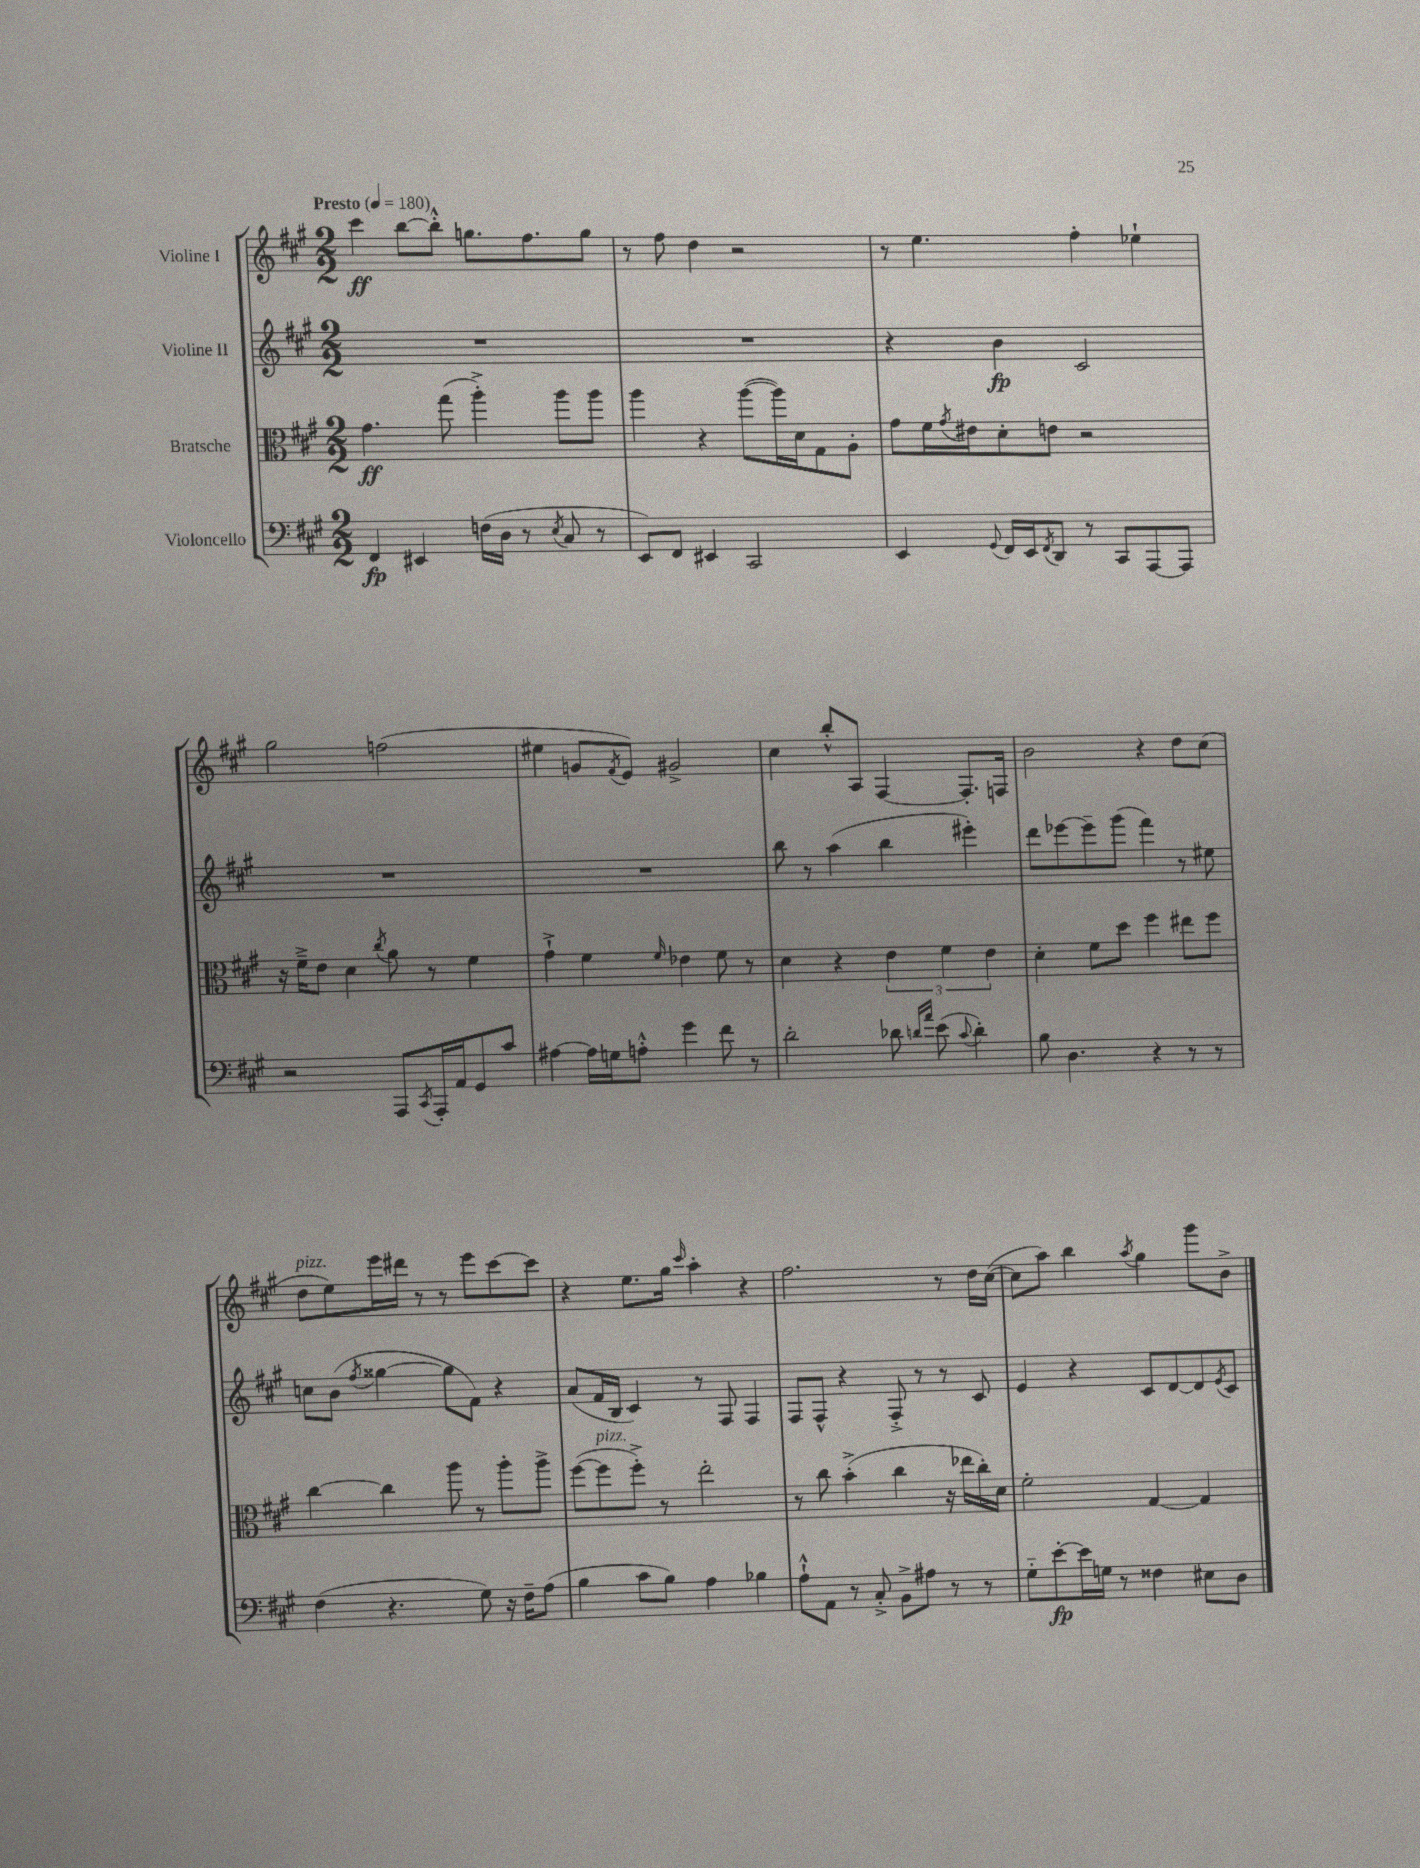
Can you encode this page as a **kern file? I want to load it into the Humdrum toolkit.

**kern	**kern	**kern	**kern
*staff4	*staff3	*staff2	*staff1
*clefF4	*clefC3	*clefG2	*clefG2
*k[f#c#g#]	*k[f#c#g#]	*k[f#c#g#]	*k[f#c#g#]
*M2/2	*M2/2	*M2/2	*M2/2
*MM180	*MM180	*MM180	*MM180
4FF#	4.g#	1r	4ccc#
4EE#	.	.	[8bb
.	(8gg#	.	8bb'^^]
(16F	4aa'^)	.	8.gg
16D	.	.	.
8r	.	.	.
.	.	.	8.ff#
8qE	.	.	.
8C#	8aa	.	.
8r	8aa	.	8gg
=	=	=	=
8EE)	4aa	1r	8r
8FF#	.	.	8ff#
4EE#	4r	.	4dd
2CC#	([8aa	.	2r
.	16aa])	.	.
.	16d	.	.
.	8G#	.	.
.	8A'	.	.
=	=	=	=
4EE	8g#	4r	8r
.	16f#	.	4.ee
.	8qg#	.	.
.	16e#	.	.
8qqGG#	.	.	.
16FF#	8d'	4b	.
16EE	.	.	.
8qFF#	.	.	.
8DD	8e	.	.
8r	2r	2c#	4ff#'
8CC#	.	.	.
[8AAA	.	.	4ee-`
8AAA]	.	.	.
=	=	=	=
2r	16r	1r	2gg#
.	16f#~^	.	.
.	8e	.	.
.	4d	.	.
.	8qcc#	.	.
8AAA	8a	.	(2ff
8qCC#	.	.	.
16AAA'	8r	.	.
16AA	.	.	.
8GG#	4f#	.	.
8c#	.	.	.
=	=	=	=
[4A#	4g#`^	1r	4ee#
16A#]	4f#	.	8g
16G	.	.	.
.	.	.	8qf#
8A'^^	.	.	8e)
.	16qqf#	.	.
4g#	4e-	.	2g#^
8f#	8f#	.	.
8r	8r	.	.
=	=	=	=
2d'	4d	8bb	4cc#
.	.	8r	.
.	4r	(4aa	8bb'^^
.	.	.	8A
8d-	6e	4bb	[4F#
16qqd	.	.	.
16qqa	.	.	.
(8e	.	.	.
.	6f#	.	.
8qqc#	.	.	.
4d')	.	4eee#')	8.F#']
.	6e	.	.
.	.	.	16F
=	=	=	=
8B	4d'	8ddd	2b
4.D	.	[8eee-	.
.	8f#	8eee-~]	.
.	8dd	(8ggg#	.
4r	4ff#	4fff#)	4r
8r	8ee#	8r	8dd
8r	8ff#	8ee#	(8cc#
=	=	=	=
(4F#	[4cc#	8cc	8dd
.	.	(8b	8ee)
.	.	8qff#	.
4.r	4cc#]	[4gg##	16eee
.	.	.	16ddd#
.	.	.	8r
.	8aa	8gg##]	8r
8G#)	8r	8f#)	8eee
16r	8aa'	4r	[8ccc#
16F#~	.	.	.
(8A	8aa^	.	8ccc#]
=	=	=	=
4B	([8ff#	(8a	4r
.	8ff#]	16f#	.
.	.	16B	.
8c#	8ff#'^)	4c#)	8.ee
8B)	8r	.	.
.	.	.	16gg#
.	.	.	16qqccc#
4A	2ee'	8r	4aa'
.	.	8F#	.
4B-	.	4F#	4r
=	=	=	=
8A`^^	8r	8F#	2.ff#
8AA	8cc#	8F#^^	.
8r	(4b'^	4r	.
8C#'^	.	.	.
8BB^	4cc#	8F#'^	.
8A#	.	8r	.
8r	16r	8r	8r
.	16ee-	.	.
8r	16cc#')	8c#	16dd
.	16d	.	([16cc#
=	=	=	=
8G#'~	2f#'	4e	8cc#]
[8e'	.	.	8aa)
16e]	.	4r	4bb
16G	.	.	.
8r	.	.	.
.	.	.	8qaa
4F##	[4G#	8c#	4gg#
.	.	[8d	.
8E#	4G#]	8d]	8ggg#
.	.	8qe	.
8D	.	8c#	8b^
==	==	==	==
*-	*-	*-	*-
